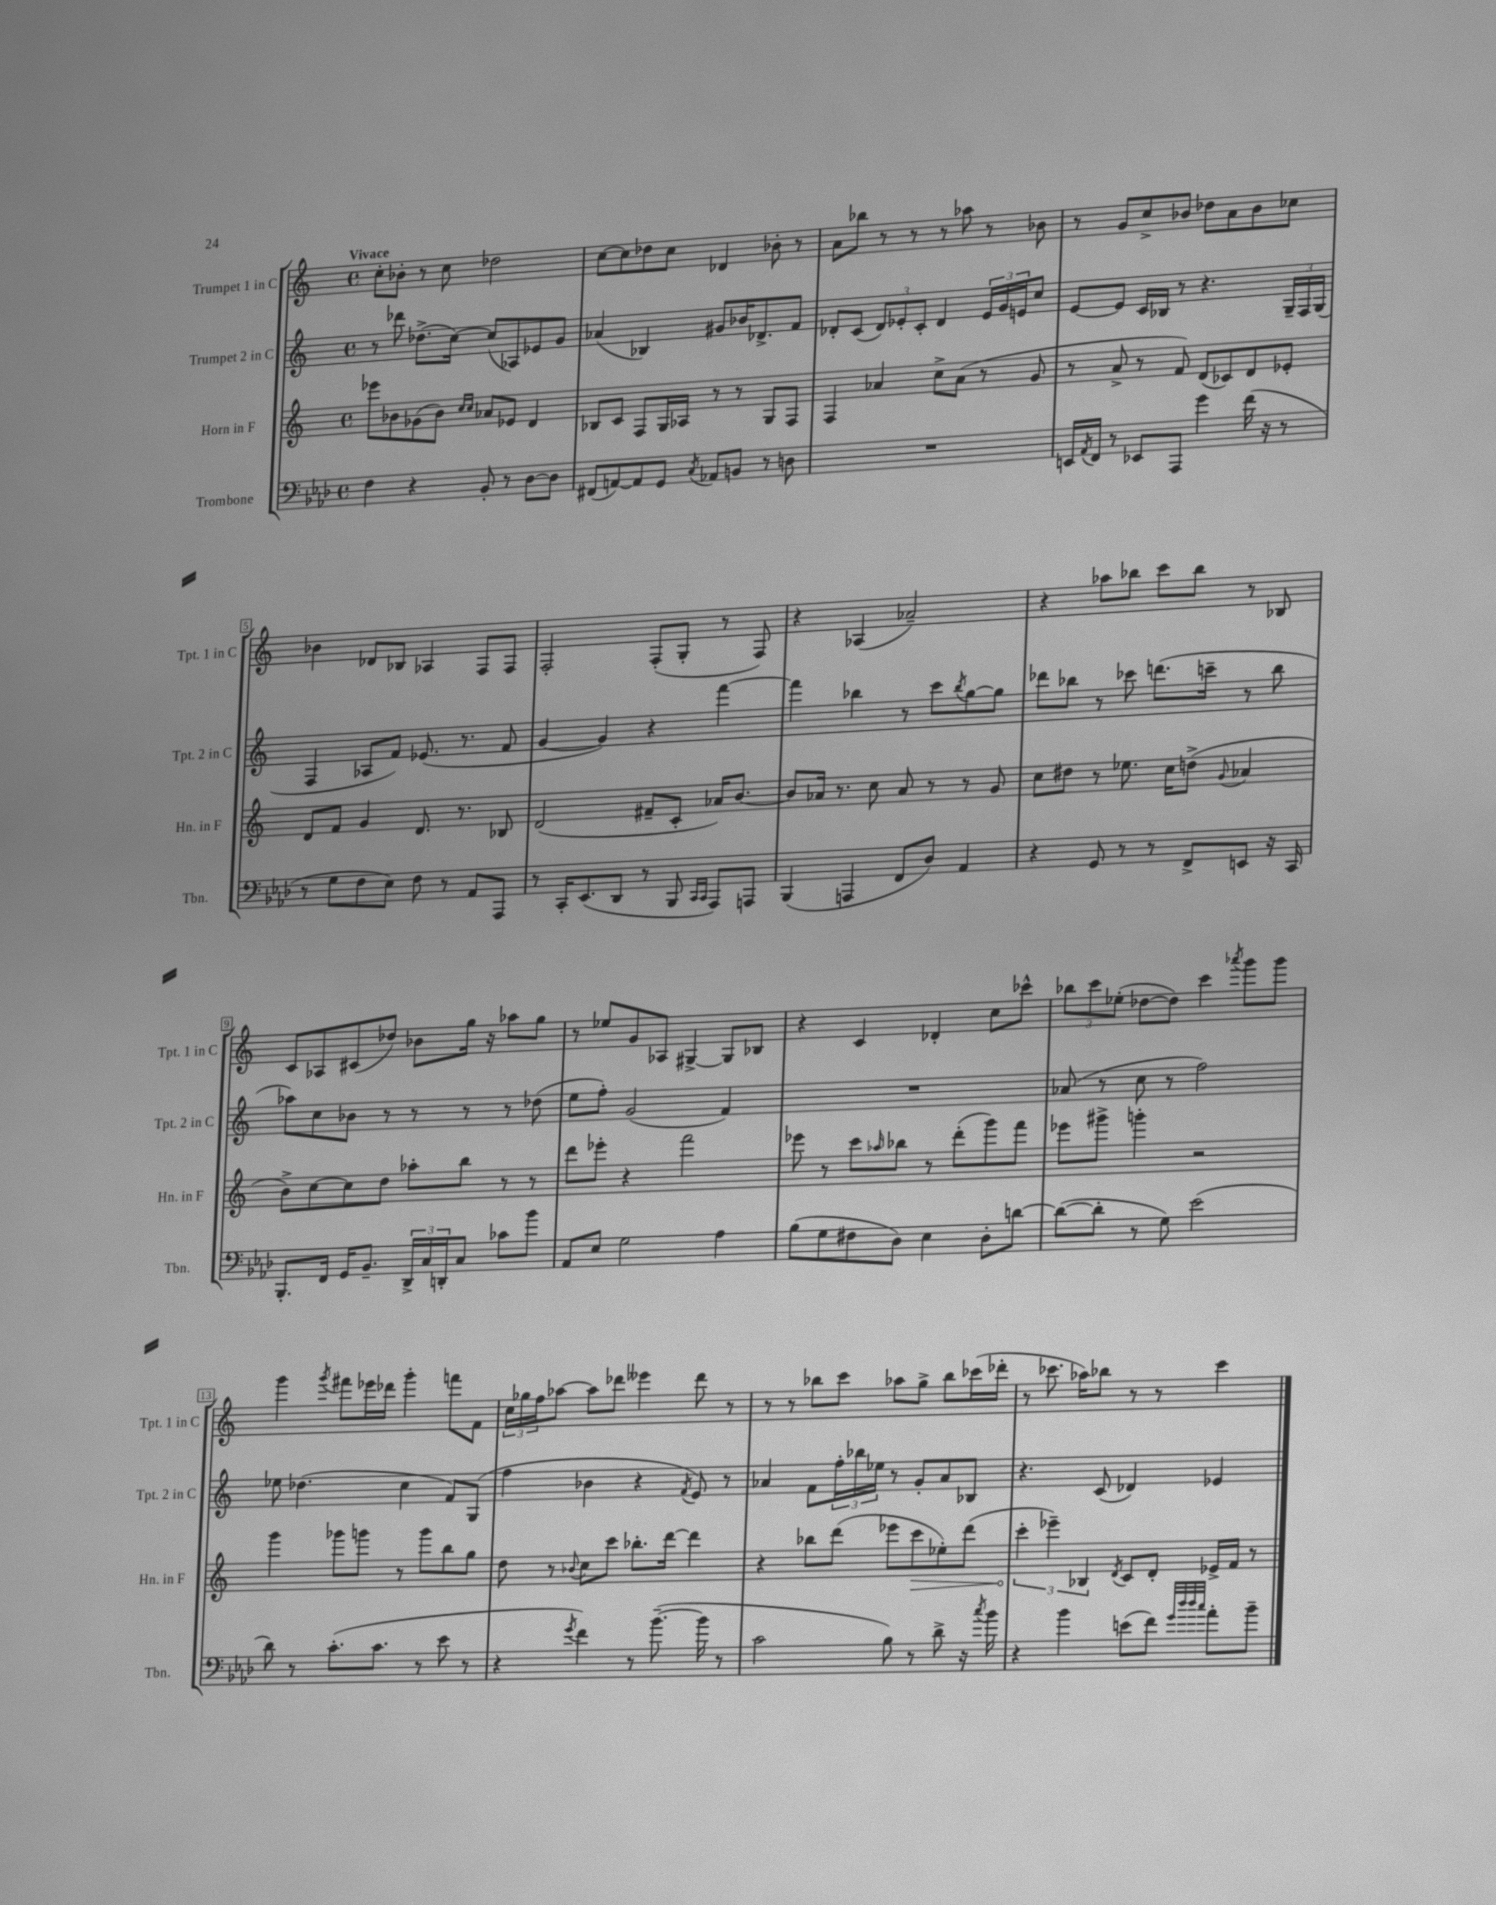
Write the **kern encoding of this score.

**kern	**kern	**kern	**kern
*staff4	*staff3	*staff2	*staff1
*clefF4	*clefG2	*clefG2	*clefG2
*k[b-e-a-d-]	*k[]	*k[]	*k[]
*M4/4	*M4/4	*M4/4	*M4/4
*met(c)	*met(c)	*met(c)	*met(c)
4F	8eee-	8r	8cc'
.	8b-	8ddd-	8b-'
4r	(8g-	(8.dd-^	8r
.	8b-)	.	8cc
.	.	[16cc)	.
.	16qqcc	.	.
.	16qqcc	.	.
8BB-'	8a-	(8cc]	2dd-
8r	8e-	8A-)	.
[8D-	4d	8e-	.
8D-]	.	8g	.
=	=	=	=
(8FF#	8B-	(4a-	[8cc
[8AA)	8c	.	8cc]
8AA]	8F	4B-)	8dd-
8GG	16G	.	8cc
.	16A-	.	.
8qC	.	.	.
8AA-	8r	8g#	4d-
8BB	8r	16b-	.
.	.	8.d-^	.
8r	8G	.	8b-'
8D	8F	8f	8r
=	=	=	=
1r	4F	8d-'	8a
.	.	(8c	8bb-
.	4a-	12d-)	8r
.	.	12e-'	.
.	.	.	8r
.	.	12c'	.
.	8cc^	4d-	8r
.	(8a-	.	8aa-
.	8r	24e-	8r
.	.	24g	.
.	.	24e	.
.	8g	8cc	8b-
=	=	=	=
16EE	8r	[8e	8r
8qAA-	.	.	.
16FF	.	.	.
8r	8a^	8e]	8g
8EE-	8r	16c	8cc^
.	.	16B-	.
8AAA-	8f)	8r	8b-
4g	(8d	4.r	8dd-
.	8c-)	.	8a
(16f	8d	.	8b-
16r	.	.	.
8r	8e-'	24G~	8cc-
.	.	24F	.
.	.	(24G	.
=	=	=	=
8r	8d	4F	4b-
8G	8f	.	.
8F	4g	8A-	8d-
8E-)	.	8f)	8B-
8F	8.d	(8.e-	4A-
8r	.	.	.
.	8.r	8.r	.
8AA-	.	.	8F
8AAA-	8B-	8f	8F
=	=	=	=
8r	(2d	[4g	2F'
16CC'	.	.	.
(8.EE-	.	.	.
.	.	4g])	.
8DD-	.	.	.
8r	8f#~	4r	(8F'
8BBB-	8c'	.	8G'
16qqCC	.	.	.
16qqCC	.	.	.
8AAA-)	16a-)	[4fff	8r
.	[8.b	.	.
8AAA	.	.	8F)
=	=	=	=
(4BBB-	8b]	4fff]	4r
.	16a-	.	.
.	8.r	.	.
4AAA	.	4bb-	(4A-
.	8cc	.	.
8FF	8a-	8r	2a-~)
8D-)	8r	8ccc	.
.	.	8qbb-	.
4AA-	8r	[8gg	.
.	8g	8gg]	.
=	=	=	=
4r	8cc	8ddd-	4r
.	8dd#	8bb-	.
8GG	8r	8r	8aa-
8r	8.ee-	8ccc-	8bb-
8r	.	(8.ddd	8ccc
.	16cc	.	.
8FF^	(8dd^	.	8bb-
.	.	16ccc~	.
.	8qqg	.	.
8EE	4a-	8r	8r
16r	.	8bb-	8B-
16CC	.	.	.
=	=	=	=
8.BBB-'	8b^)	8aa-)	8c
.	[8cc	8cc	8A-
16FF	.	.	.
16GG	8cc]	8b-	(8c#
8.BB-~	.	.	.
.	8dd	8r	8dd-)
24DD-^	8aa-'	8r	8b-
24C	.	.	.
24DD'	.	.	.
8C	8bb	8r	16gg
.	.	.	16r
8c-	8r	8r	8aa-
8b-	8r	(8dd-	8gg
=	=	=	=
8AA-	8ddd	8ee	8r
8E-	8eee-'	8ff')	8ee-
2G	4r	(2g	8g
.	.	.	8A-
.	2fff	.	[4G#^
4A-	.	4f)	8G#]
.	.	.	8B-
=	=	=	=
(8B-	8eee-	1r	4r
8G	8r	.	.
8F#	8ccc	.	4c
.	16qqaa-	.	.
8D-)	8bb-	.	.
4E-	8r	.	4d-'
.	(8ddd'	.	.
8D-'	8ggg)	.	8cc
[8d	8fff	.	8ccc-^^
=	=	=	=
(8d_	8eee-	(8a-	12bb-
.	.	.	12ccc
8d']	8ggg#^	8r	.
.	.	.	(12ee-'
8r	4ggg'	8cc	[8dd-
8G)	.	8r	8dd-])
(2e-	2r	2ff)	4ccc
.	.	.	8qaaa-
.	.	.	8ggg
.	.	.	8ggg
=	=	=	=
8d-)	4ggg	8ee-	4ggg
8r	.	(4.dd-	.
.	.	.	8qggg
(8.c'	8ggg-	.	8fff#
.	8ggg	.	16eee-
8.c	.	.	16ddd-
.	8r	4cc	4ggg'
8r	8ggg	.	.
8e-	8bb	8f)	8fff
8r	8gg	(8G	8f
=	=	=	=
4r	8dd	4ff	24cc
.	.	.	24gg-
.	.	.	24ff
.	8r	.	[8aa-
8qg	8qqb-	.	.
4f)	8cc	4b-	8aa-]
.	8ccc	.	8ddd-
8r	8.bb-'	4r	4eee--
([8.b-~	.	.	.
.	[16ddd	.	.
.	.	8qf	.
.	4ddd]	8e)	8ddd-
16b-]	.	.	.
8r	.	8r	8r
=	=	=	=
2c	4r	4a-	8r
.	.	.	8r
.	8bb-	8f	8bb-
.	(8ddd	24ff'	8ccc
.	.	24bb-	.
.	.	24ee-	.
8B-)	8eee-	8r	8aa-
8r	8ccc	8g'	8gg^
8d-^	8ee-')	8a-	8bb-
16r	(8ddd	8B-	(16ccc-
8qcc	.	.	.
16b-	.	.	16ddd-'
=	=	=	=
4r	6ccc'	4.r	8r
.	.	.	8.ccc-
.	6eee-~)	.	.
4b-	.	.	.
.	.	.	16aa-)
.	6B-	.	.
.	.	(8c	8bb-
.	8qd	.	.
(8e	8c	4d-)	8r
8f)	8d'	.	8r
32qqg	.	.	.
32qqdd-	.	.	.
32qqdd-	.	.	.
32qqcc	.	.	.
8a-'	16e-^	4e-	4ccc-
.	16f	.	.
8b-~	8r	.	.
==	==	==	==
*-	*-	*-	*-
